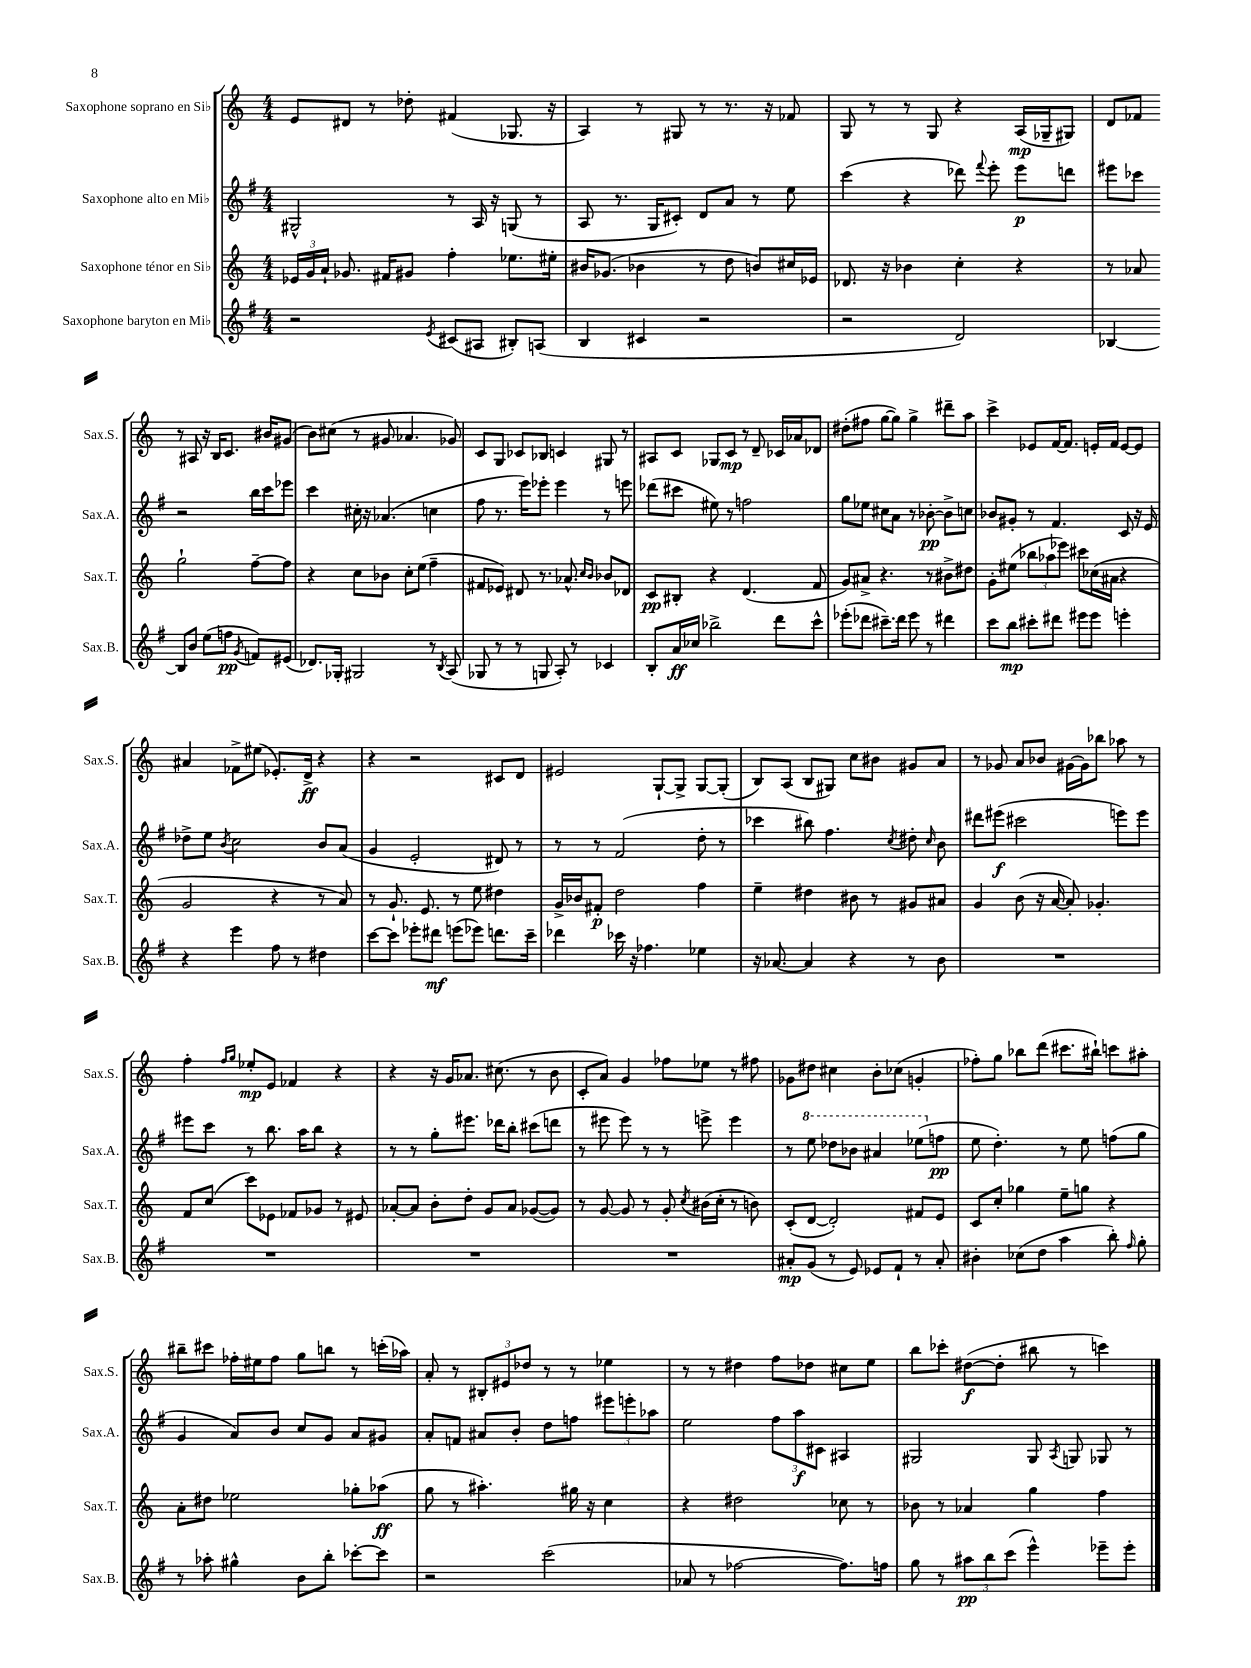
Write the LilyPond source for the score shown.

<<
\new StaffGroup <<
\new Staff = "s0" \with { instrumentName = "Saxophone soprano en Sib" shortInstrumentName = "Sax.S." } {
    \clef treble \key c \major \numericTimeSignature \time 4/4
    \autoBeamOff e'8[ dis'8] r8 des''8-. fis'4( ges8. r16 |
    a4) r8 gis8 r8 r8. r16 fes'8 |
    g8 r8 r8 g8 r4 a16[\mp( ges16-- gis8]) |
    d'8[ fes'8] r8 ais8 r16 b16[ c'8.] bis'16[ gis'8]( |
    b'8[) cis''8]( r8 gis'8 aes'4. ges'8) |
    c'8[ g8] ces'8[ bes8] c'4 gis8 r8 |
    ais8[ c'8] ges8[ c'8]\mp r8 d'8-- ces'16[ aes'16 des'8] |
    dis''8[-.( fis''8] g''8[~ g''8]) g''4-> dis'''8[-- a''8] |
    c'''4-> ees'8[ f'16~ f'8.] e'16[-. f'16] e'8[~ e'8] |
    ais'4 fes'8[-> eis''8]( ees'8.[-.) d'16]->\ff r4 |
    r4 r2 cis'8[ d'8] |
    eis'2 g8[~-! g8]-> g8[~ g8]-.( |
    b8[) a8]( b8[ gis8]) c''8[ bis'8] gis'8[ a'8] |
    r8 ges'8 a'8[ bes'8] gis'16[~ gis'16 bes''8] aes''8 r8 |
    f''4-. \grace { f''16[ g''16] } ees''8[-.\mp e'8] fes'4 r4 |
    r4 r16 g'16[ aes'8.] cis''8.( r8 b'8 |
    c'8[-. a'8]) g'4 fes''8[ ees''8] r8 fis''8 |
    ges'8[ dis''8] cis''4 b'8[-. ces''8]( g'4-. |
    fes''8[-.) g''8] bes''8[ d'''8]( cis'''8.[ bis''16]-!) c'''8[ ais''8]-. |
    bis''8[-- cis'''8] fes''16[-. eis''16 fes''8] g''8[ b''8] r8 c'''16[-.( aes''16]) |
    a'8-. r8 \tuplet 3/2 { bis8[-. eis'8 des''8] } r8 r8 ees''4 |
    r8 r8 dis''4 f''8[ des''8] cis''8[ e''8] |
    b''8[ ces'''8]-. dis''8[~\f( dis''8]-. bis''8 r8 c'''4) \bar "|." |
}
\new Staff = "s1" \with { instrumentName = "Saxophone alto en Mib" shortInstrumentName = "Sax.A." } {
    \clef treble \key g \major \numericTimeSignature \time 4/4
    \autoBeamOff gis2-^ r8 a16 r16 g8( r8 |
    a8 r8. g16[ cis'8]-.) d'8[ a'8] r8 e''8 |
    c'''4( r4 des'''8) \appoggiatura { fis'''8 } e'''8-. e'''8[\p d'''8] |
    eis'''8[ ces'''8] r2 b''16[ ces'''16 ees'''8] |
    c'''4 cis''16-. r16 aes'4.( c''4 |
    fis''8 r8. e'''16[) ees'''8]-. ees'''4 r8 e'''8 |
    des'''8[( cis'''8] eis''8) r8 f''2 |
    g''8[ ees''8] cis''8[ a'8] r8 bes'8~-.\pp bes'8[-> c''8] |
    bes'8[ gis'8]-. r8 fis'4. c'8 r16 e'16 |
    des''8[-> e''8] \acciaccatura { b'8 } c''2 b'8[ a'8]( |
    g'4 e'2-. dis'8) r8 |
    r8 r8 fis'2( d''8-. r8 |
    ces'''4 bis''8) fis''4. \acciaccatura { c''8 } dis''8-. \grace { c''16 } b'8 |
    dis'''8[ eis'''8]\f( cis'''2 e'''8[) e'''8] |
    eis'''8[ c'''8] r8 b''8. a''16[ b''8] r4 |
    r8 r8 g''8[-. eis'''8.] des'''16[ b''8]-. cis'''8[( d'''8] |
    r8 eis'''8 eis'''8) r8 r8 e'''8-> e'''4 |
    r8 \ottava #1 e'''8 des'''8[ bes''8] ais''4 ees'''8[( \ottava #0 f''8]\pp |
    e''8 d''4.-.) r8 e''8 f''8[( g''8] |
    g'4 a'8[) b'8] c''8[ g'8] a'8[ gis'8] |
    a'8[-. f'8] ais'8[ b'8]-. d''8[ f''8] \tuplet 3/2 { eis'''8[ e'''8-. aes''8] } |
    e''2 \tuplet 3/2 { fis''8[ a''8\f cis'8] } ais4 |
    gis2 gis8 \acciaccatura { a8 } g8 ges8 r8 \bar "|." |
}
\new Staff = "s2" \with { instrumentName = "Saxophone ténor en Sib" shortInstrumentName = "Sax.T." } {
    \clef treble \key c \major \numericTimeSignature \time 4/4
    \autoBeamOff \tuplet 3/2 { ees'16[ g'16 a'16]-! } ges'8. fis'16[ gis'8] f''4-. ees''8.[ eis''16]-. |
    bis'16[ ges'8.]( bes'4 r8 d''8 b'8[) cis''16 ees'16] |
    des'8. r16 bes'4 c''4-. r4 |
    r8 aes'8 g''2-! f''8[~-- f''8] |
    r4 c''8[ bes'8] c''8[-. e''8]( f''4-- |
    fis'8[ ees'8]) dis'8 r8. aes'8.-^ \grace { c''16[ b'16] } bes'8[ des'8] |
    c'8[\pp bis8]-. r4 d'4.( f'8 |
    g'8[) ais'8]-> r4. r8 bis'8[-> dis''8] |
    g'8[-. eis''8]( \tuplet 3/2 { bes''8[ aes''8 ees'''8]) } cis'''8[ ces''16( ais'16] r4 |
    g'2 r4 r8 a'8) |
    r8 g'8.-! e'8. r8 e''8 dis''4 |
    g'16[-> bes'16 fis'8]-.\p d''2 f''4 |
    e''4-- dis''4 bis'8 r8 gis'8[ ais'8] |
    g'4 b'8( r16 a'16~ a'8-.) ges'4.-. |
    f'8[ c''8]( c'''8[) ees'8] fes'8[ ges'8] r8 eis'8 |
    aes'8[~-. aes'8] b'8[-. d''8]-. g'8[ aes'8] ges'8[~( ges'8]) |
    r8 g'8~ g'8 r8 g'8-. \acciaccatura { c''8 } bis'16[( c''16]-. r8 b'8) |
    c'8[-.( d'8]~ d'2-.) fis'8[ e'8] |
    c'8[ c''8]-. ges''4 e''8[-- g''8] r4 |
    a'8[-. dis''8] ees''2 ges''8[-. aes''8]\ff( |
    g''8 r8 ais''4.-.) gis''16 r16 c''4 |
    r4 dis''2 ces''8 r8 |
    bes'8 r8 aes'4 g''4 f''4 \bar "|." |
}
\new Staff = "s3" \with { instrumentName = "Saxophone baryton en Mib" shortInstrumentName = "Sax.B." } {
    \clef treble \key g \major \numericTimeSignature \time 4/4
    \autoBeamOff r2 \acciaccatura { e'8 } cis'8[( ais8] bis8[-.) a8]( |
    b4 cis'4 r2 |
    r2 d'2) |
    bes4~ bes8[ b'8] e''8[( f''8]\pp \acciaccatura { g'8 } f'8[) eis'8]( |
    des'8.[) ges16]-. gis2 r8 \acciaccatura { b8 } a8( |
    ges8 r8 r8 g8 a8-.) r8 ces'4 |
    b8[-. a'16\ff ces''16] bes''2-> d'''8[ c'''8]-^ |
    ees'''8[-.( des'''8] cis'''8.[--) des'''16] ees'''8 r8 dis'''4 |
    c'''8[ b''8]\mp cis'''8[-. dis'''8] eis'''8[ eis'''8] e'''4-. |
    r4 e'''4 fis''8 r8 dis''4 |
    c'''8[~ c'''8] ees'''8[-. dis'''8]\mf e'''8[( ees'''8]) d'''8.[ c'''16]-- |
    des'''4 ces'''16 r16 fes''4. ees''4 |
    r16 aes'8.~ aes'4 r4 r8 b'8 |
    R1 |
    R1 |
    R1 |
    R1 |
    ais'8[-.\mp g'8]( r8 e'8) ees'8[ fis'8]-! r8 ais'8-. |
    bis'4-. ces''8[( d''8] a''4 b''8-.) \grace { fis''16 } g''8-. |
    r8 aes''8-. gis''4-^ b'8[ b''8]-. ces'''8[~-. ces'''8] |
    r2 c'''2( |
    aes'8 r8 fes''2~ fes''8.[) f''16] |
    g''8 r8 \tuplet 3/2 { ais''8[\pp b''8 c'''8]( } e'''4-^) ees'''8[-- ees'''8]-. \bar "|." |
}
>>
>>
\layout { \context { \Score \remove "Bar_number_engraver" } }
